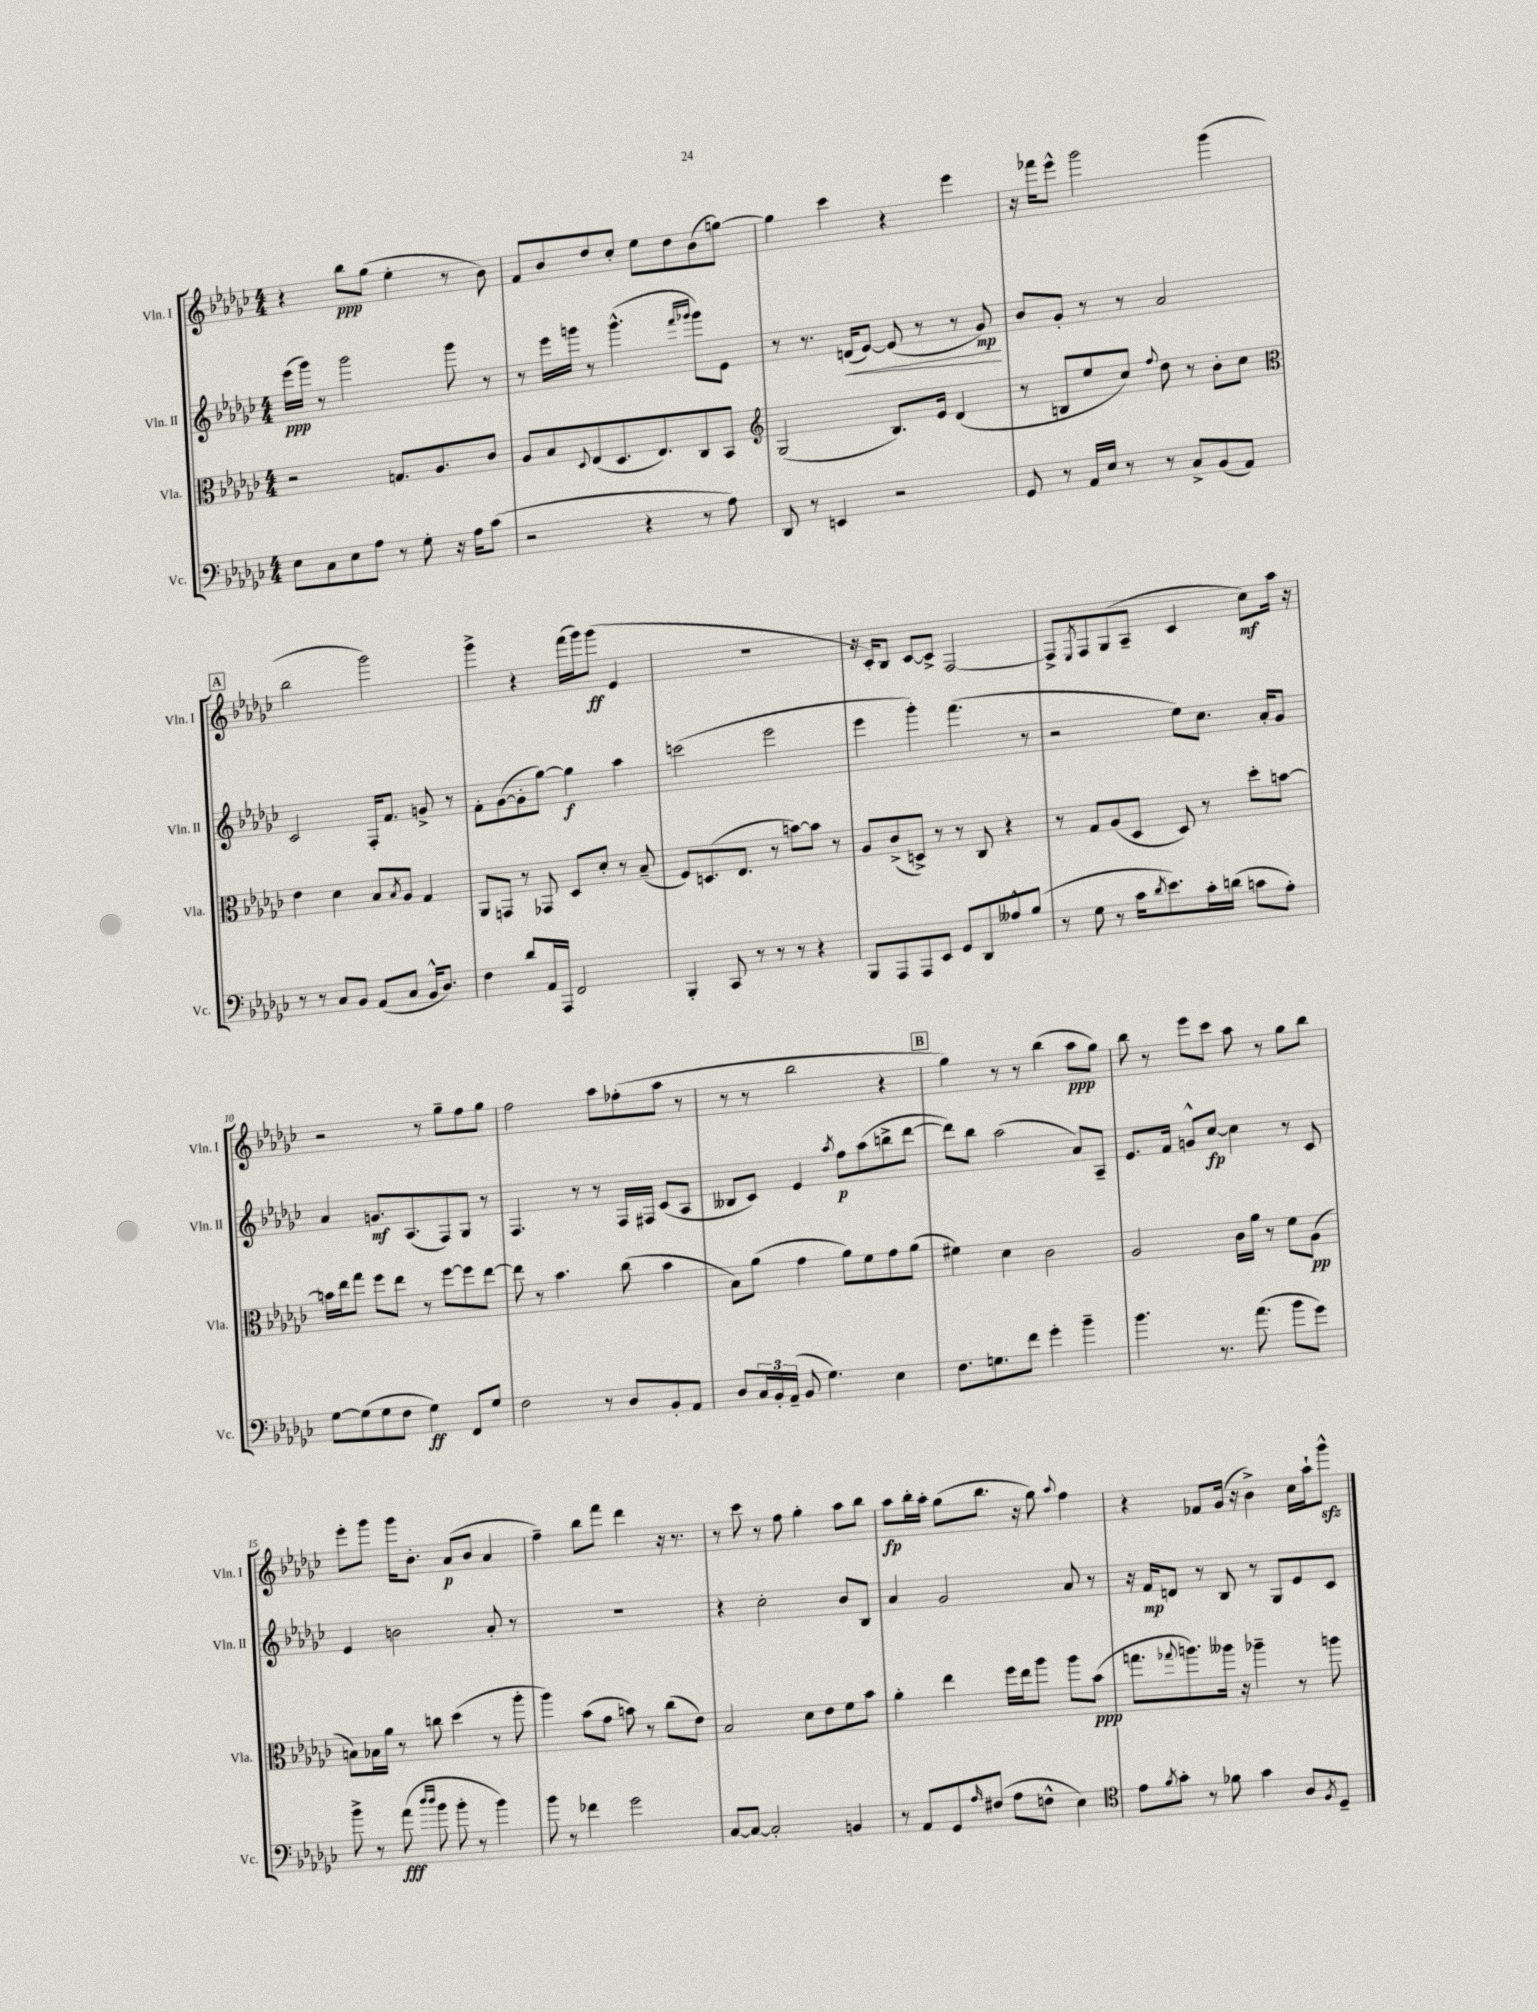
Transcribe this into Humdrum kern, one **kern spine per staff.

**kern	**dynam	**kern	**dynam	**kern	**dynam	**kern	**dynam
*part4	*part4	*part3	*part3	*part2	*part2	*part1	*part1
*staff4	*staff4	*staff3	*staff3	*staff2	*staff2	*staff1	*staff1
*I"Vc.	*	*I"Vla.	*	*I"Vln. II	*	*I"Vln. I	*
*I'Vc.	*	*I'Vla.	*	*I'Vln. II	*	*I'Vln. I	*
*clefF4	*	*clefC3	*	*clefG2	*	*clefG2	*
*k[b-e-a-d-g-c-]	*	*k[b-e-a-d-g-c-]	*	*k[b-e-a-d-g-c-]	*	*k[b-e-a-d-g-c-]	*
*M4/4	*	*M4/4	*	*M4/4	*	*M4/4	*
=1	=1	=1	=1	=1	=1	=1	=1
8E-\L	.	2r	.	(16eee-\LL	ppp	4r	.
.	.	.	.	16ggg-\JJ)	.	.	.
8C-\	.	.	.	8r	.	.	.
8E-\	.	.	.	2ggg-\	.	8bb-\L	ppp
8A-\J	.	.	.	.	.	(8gg-\J	.
8r	.	8.Gn/L	.	.	.	4ee-'\	.
8G-'\	.	.	.	.	.	.	.
.	.	8.A-/	.	.	.	.	.
16r	.	.	.	8ggg-\	.	8r	.
16A-\KL	.	.	.	.	.	.	.
(8c-\J	.	8c-/J	.	8r	.	8b-\)	.
=2	=2	=2	=2	=2	=2	=2	=2
2r	.	8A-/L	.	8r	.	8f/L	.
.	.	8B-/	.	16eee-\LL	.	8b-/	.
.	.	.	.	16gggn\JJ	.	.	.
.	.	8qqD-/	.	.	.	.	.
.	.	(8E-/	.	8r	.	8dd-/	.
.	.	8.D-/	.	(4.ggg^^\	.	8cc-'/J	.
4r	.	.	.	.	.	8ee-\L	.
.	.	8.E-/)	.	.	.	.	.
.	.	.	.	.	.	8dd-\	.
.	.	.	.	16qqfff/LL	.	.	.
.	.	.	.	16qqggg-X/JJ	.	.	.
8r	.	8C-/	.	8ggg-\L)	.	(8b-\	.
8A-\)	.	8BB-/J	.	8e-\J	.	[8ggn\J)	.
=3	=3	=3	=3	=3	=3	=3	=3
*	*	*clefG2	*	*	*	*	*
8DD-/	.	(2G-/	.	8r	.	4gg\]	.
8r	.	.	.	8.r	.	.	.
4EEn/	.	.	.	.	.	4ccc-\	.
!	!	!	!	!	!LO:HP:b	!	!
.	.	.	.	(16dn/KL	<	.	.
.	.	.	.	[8e-/J)	.	.	.
2r	.	8.B-/L)	.	(8e-/]	.	4r	.
.	.	.	.	8r	.	.	.
.	.	16e-/Jk	.	.	.	.	.
.	.	(4d-/	.	8r	.	4eee-\	.
.	.	.	.	8g-/)	mp	.	.
.	.	.	.	.	[	.	.
=4	=4	=4	=4	=4	=4	=4	=4
8GG-/	.	8r	.	8b-/L	.	16r	.
.	.	.	.	.	.	16fff-X\KL	.
8r	.	8Bn/L	.	8g-'/J	.	8eee-^^\J	.
16AA-/LL	.	8ee-/	.	8r	.	2ggg-\	.
16E-/JJ	.	.	.	.	.	.	.
8r	.	8cc-/J)	.	8r	.	.	.
.	.	8qqff/	.	.	.	.	.
8r	.	8dd-\	.	2a-/	.	.	.
8C-^/L	.	8r	.	.	.	.	.
(8BB-/	.	8b-'\L	.	.	.	(4ggg-\	.
8AA-/J)	.	8cc-\J	.	.	.	.	.
!!LO:LB:g=z
!!LO:REH:place=s1:t=A
=5	=5	=5	=5	=5	=5	=5	=5
*	*	*clefC3	*	*	*	*	*
8r	.	4e-\	.	2c-/	.	2bb-\	.
8r	.	.	.	.	.	.	.
8C-/L	.	4d-\	.	.	.	.	.
8BB-/J	.	.	.	.	.	.	.
(8AA-/L	.	8B-/L	.	16F'/KL	.	2ggg-\)	.
.	.	.	.	8.f/J	.	.	.
.	.	8qB-/	.	.	.	.	.
8C-/J	.	8A-/J	.	.	.	.	.
16BB-^^/KL	.	4G-/	.	8gn^/	.	.	.
8.D-/J)	.	.	.	.	.	.	.
.	.	.	.	8r	.	.	.
=6	=6	=6	=6	=6	=6	=6	=6
4F\	.	8AA-/L	.	8f'\L	.	4ggg-^\	.
.	.	8GGn/J	.	([8g-\	.	.	.
8d-/L	.	8r	.	8g-'\]	.	4r	.
16AA-/L	.	8GG-X/	.	[8gg-\J)	.	.	.
16AAA-/JJ	.	.	.	.	.	.	.
2FF/	.	8D-/L	.	4gg-\]	f	(16fff\LL	.
.	.	.	.	.	.	16ggg-\J)	.
.	.	8d-'/J	.	.	.	(8ggg-\J	ff
.	.	8r	.	4aa-\	.	4e-/	.
.	.	(8B-~/	.	.	.	.	.
=7	=7	=7	=7	=7	=7	=7	=7
4BBB-'/	.	8F/L)	.	(2cccn\	.	1r	.
.	.	(8.Dn/	.	.	.	.	.
8CC-/	.	.	.	.	.	.	.
.	.	8.E-/J	.	.	.	.	.
8r	.	.	.	.	.	.	.
8r	.	8r	.	2eee-\	.	.	.
8r	.	[8bn\L)	.	.	.	.	.
4r	.	8b\J]	.	.	.	.	.
.	.	8r	.	.	.	.	.
=8	=8	=8	=8	=8	=8	=8	=8
8BBB-/L	.	8A-/L	.	4eee-\	.	16r	.
.	.	.	.	.	.	16c-'/KL)	.
8AAA-/	.	(8c-^/	.	.	.	8B-/J	.
8AAA-/	.	8Dn^/J)	.	4ggg-'\)	.	[8c-/L	.
8EE-/J	.	8r	.	.	.	8c-^/J]	.
8GG-/L	.	8r	.	(4.fff\	.	[2F/	.
8DD-/	.	8C-/	.	.	.	.	.
8A--X^^/	.	4r	.	.	.	.	.
(8B-/J	.	.	.	8r	.	.	.
=9	=9	=9	=9	=9	=9	=9	=9
8r	.	8r	.	2r	.	8F^/L]	.
.	.	.	.	.	.	8qE-/	.
8G-\	.	8G-/L	.	.	.	8F/	.
8r	.	(8A-/	.	.	.	(8G-/	.
16c-\KL	.	8D-/J	.	.	.	8A-~/J	.
8qd-/	.	.	.	.	.	.	.
8.e-\)	.	.	.	.	.	.	.
.	.	8D-/)	.	8ee-\L)	.	4c-/	.
16c-'\L	.	8r	.	8.cc-\J	.	.	.
(16dn\JJ	.	.	.	.	.	.	.
8cn\L	.	8dd-'\L	.	.	.	8cc-\L)	mf
.	.	.	.	16a-'/KL	.	.	.
8A-'\J)	.	[8bn\J	.	8g-/J	.	16aa-\Jk	.
.	.	.	.	.	.	16r	.
!!LO:LB:g=z
=10	=10	=10	=10	=10	=10	=10	=10
[8G-\L	.	16bn\LL]	.	4a-/	.	2r	.
.	.	16ee-\J	.	.	.	.	.
(8G-\]	.	8gg-\J	.	.	.	.	.
8G-\	.	8ff\L	.	8.gn/L	mf	.	.
8F\J	.	8ee-\J	.	.	.	.	.
.	.	.	.	(8.A-/	.	.	.
4G-\)	ff	8r	.	.	.	8r	.
.	.	[8ff\L	.	8F/)	.	8gg-~\L	.
8FF/L	.	8ff\]	.	8G-/J	.	8ff\	.
8G-/J	.	[8ee-\J	.	8r	.	8gg-\J	.
=11	=11	=11	=11	=11	=11	=11	=11
2F\	.	8ee-\]	.	4.F/	.	2ff\	.
.	.	8r	.	.	.	.	.
.	.	4.b-\	.	.	.	.	.
.	.	.	.	8r	.	.	.
8r	.	.	.	8r	.	8aa-\L	.
8D-/L	.	(8cc-\	.	16F/LL	.	(8ff-X'\	.
.	.	.	.	16F#X/JJ	.	.	.
8BB-'/	.	4b-\	.	(8c-/L	.	8aa-\J	.
8AA-/J	.	.	.	8A-/J	.	8r	.
=12	=12	=12	=12	=12	=12	=12	=12
8D-/L	.	8B-\L)	.	8B--X/L	.	8r	.
24C-/L	.	(8a-\J	.	8c-/J)	.	8r	.
24BB-'/	.	.	.	.	.	.	.
(24AA-~/JJ	.	.	.	.	.	.	.
8BB-/	.	4g-\	.	4e-/	.	2bb-\	.
4.G-\)	.	.	.	.	.	.	.
.	.	.	.	8qaa-/	.	.	.
.	.	8a-\L)	.	8ff\L	p	.	.
.	.	8f\	.	(8aa-\	.	.	.
4E-\	.	8g-\	.	8bbn^\	.	4r	.
.	.	(8a-\J	.	[8ddd-\J	.	.	.
!!LO:REH:place=s1:t=B
=13	=13	=13	=13	=13	=13	=13	=13
8.F\L	.	4f#X\)	.	8ddd-\L])	.	4gg-\)	.
.	.	.	.	8bb-\J	.	.	.
8.Gn\	.	.	.	.	.	.	.
.	.	4d-\	.	(2aa-\	.	8r	.
8f\J	.	.	.	.	.	8r	.
4g-'\	.	2c-\	.	.	.	(4bb-\	.
4b-~\	.	.	.	8a-/L)	.	8aa-\L	ppp
.	.	.	.	8A-~/J	.	8gg-\J)	.
=14	=14	=14	=14	=14	=14	=14	=14
4.b-\	.	2A-/	.	8.e-/L	.	8bb-\	.
.	.	.	.	.	.	8r	.
.	.	.	.	16f/Jk	.	.	.
.	.	.	.	8gn^^/L	.	8eee-\L	.
8.r	.	.	.	[8cc-/J	fp	8ccc-\J	.
.	.	16c-\LL	.	4cc-\]	.	8aa-\	.
(8.a-\	.	16a-\JJ	.	.	.	.	.
.	.	8r	.	.	.	8r	.
8b-\L	.	8f\L	.	8r	.	8gg-\L	.
8g-\J)	.	(8A-\J	pp	8c-/	.	8bb-\J	.
!!LO:LB:g=z
=15	=15	=15	=15	=15	=15	=15	=15
8b-^\	.	8Bn\L)	.	4e-/	.	8eee-'\L	.
8r	.	16B-X\L	.	.	.	8ggg-\J	.
.	.	16a-\JJ	.	.	.	.	.
(8a-\	fff	8r	.	2bn\	.	16ggg-\KL	.
.	.	.	.	.	.	8.b-'\J	.
16qqdd-/LL	.	.	.	.	.	.	.
16qqdd-/JJ	.	.	.	.	.	.	.
8b-\	.	8ccn\	.	.	.	.	.
8b-'\	.	(4dd-\	.	.	.	(8a-/L	p
8r	.	.	.	.	.	8b-/J	.
4b-\)	.	8r	.	8a-'/	.	4a-/	.
.	.	8aa-'\	.	8r	.	.	.
=16	=16	=16	=16	=16	=16	=16	=16
8b-\	.	4aa-\)	.	1r	.	4ff~\)	.
8r	.	.	.	.	.	.	.
4f-X\	.	(8b-\L	.	.	.	8bb-\L	.
.	.	8g-\J	.	.	.	8fff\J	.
2g-\	.	8bn\)	.	.	.	4ddd-\	.
.	.	8r	.	.	.	.	.
.	.	(8cc-\L	.	.	.	16r	.
.	.	.	.	.	.	8.r	.
.	.	8e-\J)	.	.	.	.	.
=17	=17	=17	=17	=17	=17	=17	=17
[8C-/L	.	2B-/	.	4r	.	8r	.
8C-/J_	.	.	.	.	.	8ccc-\	.
2C-'/]	.	.	.	2cc-'\	.	8r	.
.	.	.	.	.	.	8ff\	.
.	.	8d-\L	.	.	.	4gg-'\	.
.	.	8e-\	.	.	.	.	.
4BBn/	.	8f\	.	8b-/L	.	8aa-\L	.
.	.	8b-\J	.	8B-/J	.	8bb-\J	.
=18	=18	=18	=18	=18	=18	=18	=18
8r	.	4a-'\	.	4a-/	.	8aa-\L	fp
8AA-/L	.	.	.	.	.	16bb-'\L	.
.	.	.	.	.	.	16aa-'\JJ	.
8GG-/	.	4ee-\	.	2g-/	.	(8gg-\L	.
16qqA-/	.	.	.	.	.	.	.
(8F#X/J	.	.	.	.	.	8.bb-\J	.
8A-\L	.	16ff\LL	.	.	.	.	.
.	.	16ee-\J	.	.	.	16r	.
8Fn^^\J	.	8aa-\J	.	.	.	8gg-\)	.
.	.	.	.	.	.	8qqaa-/	.
4E-\)	.	8aa-\L	.	8a-/	.	4ff\	.
.	.	(8b-\J	ppp	8r	.	.	.
=19	=19	=19	=19	=19	=19	=19	=19
*clefC4	*	*	*	*	*	*	*
8e-\L	.	8.ggn\L	.	16r	.	4r	.
.	.	.	.	16f/KL	mp	.	.
8qf/	.	.	.	.	.	.	.
8g-'\J	.	.	.	8dn/J	.	.	.
.	.	8qqgg-X/	.	.	.	.	.
.	.	8.aan\)	.	.	.	.	.
8r	.	.	.	8r	.	8f-X/L	.
8f-X\	.	16aa--X\Jk	.	8B-/	.	(16g-/Jk	.
.	.	16r	.	.	.	16r	.
4g-\	.	4aa-X~\	.	8r	.	4b-^\)	.
.	.	.	.	8G-/L	.	.	.
8A-/L	.	8r	.	8e-/	.	16cc-\LL	.
.	.	.	.	.	.	16aa-`\J	.
8qF/	.	.	.	.	.	.	.
8D-~/J	.	8aan\	.	8c-/J	.	8ggg-zz^^\J	.
==	==	==	==	==	==	==	==
*-	*-	*-	*-	*-	*-	*-	*-
